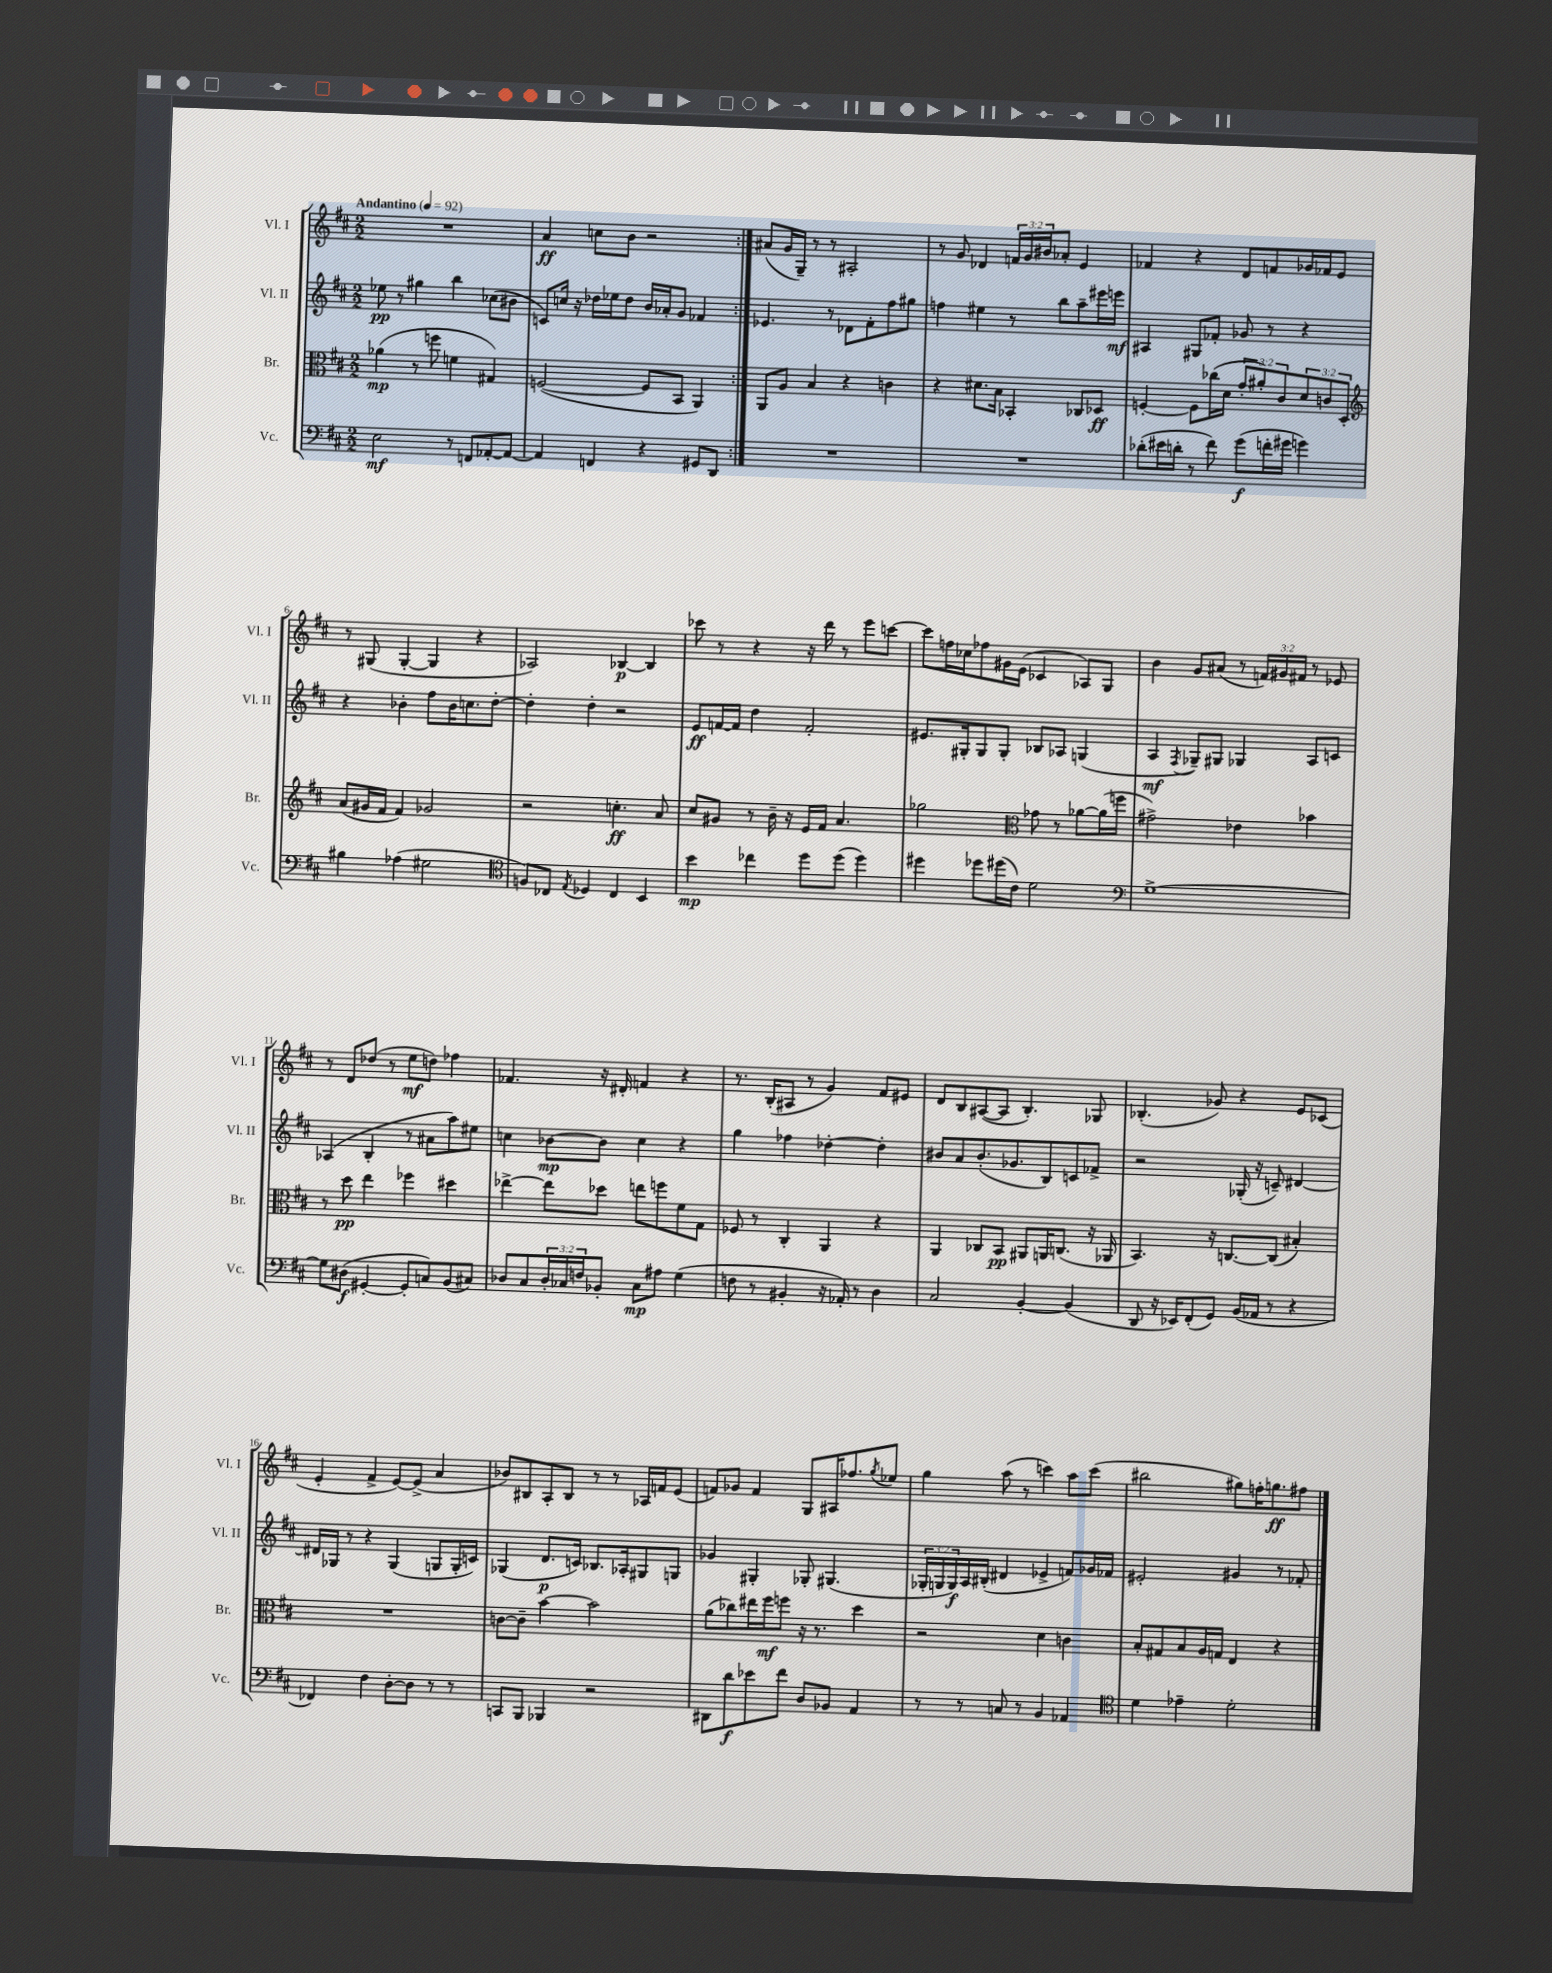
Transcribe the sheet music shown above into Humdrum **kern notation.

**kern	**kern	**kern	**kern
*staff4	*staff3	*staff2	*staff1
*clefF4	*clefC3	*clefG2	*clefG2
*k[f#c#]	*k[f#c#]	*k[f#c#]	*k[f#c#]
*M2/2	*M2/2	*M2/2	*M2/2
*MM92	*MM92	*MM92	*MM92
2E	(4a-	8ee-	1r
.	.	8r	.
.	8r	4gg#	.
.	8ff	.	.
8r	4f	4bb	.
8FF	.	.	.
[8AA-'	4G#)	(8cc-	.
8AA-_	.	8b#	.
=	=	=	=
4AA-]	([2F	8c)	4a
.	.	16cc	.
.	.	16r	.
4FF	.	16dd-	8cc
.	.	16ee-	.
.	.	8dd-	8b
4r	8F]	16b	2r
.	.	16a-'	.
.	8BB	8g	.
8GG#	4AA)	4f-	.
8DD	.	.	.
=:|!	=:|!	=:|!	=:|!
1r	8AA	4.e-	(8a#
.	8A	.	16g
.	.	.	16G~)
.	4B	.	8r
.	.	8r	8r
.	4r	8d-	2A#'
.	.	8f#'	.
.	4c	8ff#	.
.	.	8gg#	.
=	=	=	=
1r	4r	4ff	8r
.	.	.	8g
.	8.d#	4ee#	4d-
.	16B	.	.
.	4BB-'	8r	24f
.	.	.	24g
.	.	.	24b#
.	.	8bb	8a-'
.	8C-	8aa~	4e
.	8D-	16eee#	.
.	.	16eee	.
=	=	=	=
(8d-'	[4F'	4A#	4f-
16e#	.	.	.
16d'	.	.	.
8r	8F]	8G#	4r
8f#)	(16cc-	8f-'	.
.	16d	.	.
(8g	12g'	8g-	8d
.	12a#')	.	.
16f'	.	8r	8f
.	12c#	.	.
16g#	.	.	.
4g)	12d	4r	16g-
.	.	.	16f-
.	12c	.	.
.	.	.	8e
.	12D'	.	.
=	=	=	=
*	*clefG2	*	*
4B#	(8a	4r	8r
.	16g#	.	(8G#
.	16f#	.	.
(4A-	4f#)	4b-'	[4G#'
2G#	2g-	8ff#	4G#]
.	.	16b-	.
.	.	8.cc	.
.	.	.	4r
.	.	[8dd'	.
=	=	=	=
*clefC4	*	*	*
8F)	2r	4dd']	2A-)
8C-	.	.	.
8qE	.	.	.
4D-	.	4dd'	.
4C-	4.cc'	2r	[4B-
4BB	.	.	4B-]
.	8a	.	.
=	=	=	=
4b	8cc#	8e	8ccc-
.	8g#	[16f	8r
.	.	16f]	.
4cc-	8r	4dd	4r
.	16b~	.	.
.	16r	.	.
8dd	16e	2f'	16r
.	16f#	.	16ddd
(8dd	4.a	.	8r
4dd)	.	.	8eee
.	.	.	[8ccc
=	=	=	=
4dd#	2gg-	8.e#	8ccc]
.	.	.	16ff
.	.	16G#'	16cc-
8dd-	.	8G#	8ff-
(16dd#	.	8G#'	16g#
16c#)	.	.	(16e
*	*clefC3	*	*
2d	8g-	8B-	4c-
.	8r	8A-	.
.	[8a-	(4G	8A-)
.	(16a-]	.	8G
.	16ff	.	.
=	=	=	=
*clefF4	*	*	*
[1G^	2g#^)	4A	4b
.	.	8qF#	.
.	.	8G-~)	8g
.	.	8G#	(8a#
.	4e-	4G-	8r
.	.	.	24f)
.	.	.	24g#
.	.	.	24f#
.	4b-	8A	8r
.	.	8c	8e-
=	=	=	=
8G]	8r	(4A-	8r
(8D#	8dd	.	8d
[4GG#'	4ee	4B'	(8dd-
.	.	.	8r
8GG#']	4ff-	8r	8ee
8C)	.	8a#	8dd)
(8BB	4dd#	8aa)	4ff-
8C#)	.	8ee#	.
=	=	=	=
8D-	[4ee-^	4cc	4.f-
8C#	.	.	.
24D-'	8ee-]	[8b-	.
24C-	.	.	.
24F	.	.	.
8BB-'	8dd-	8b-]	16r
.	.	.	16d#'
8C-	8ee	4cc	4f
8A#	8ff	.	.
(4G	8f#	4r	4r
.	8G	.	.
=	=	=	=
8F	8F-	4gg	8.r
8r	8r	.	.
.	.	.	(16B'
4BB#'	4C#'	4ff-	8A#
.	.	.	8r
16r	4AA	[4dd-'	4g)
16AA-')	.	.	.
8r	.	.	.
4D	4r	4dd-']	8f#
.	.	.	8e#
=	=	=	=
2C#	4AA	8b#	8d
.	.	8a	8B
.	8C-	(8.b#'	([8A#
.	8BB	.	8A#]
.	.	8.g-	.
[4BB'	8AA#	.	4.B')
.	16AA	8B)	.
.	(8.C	.	.
(4BB]	.	8c	.
.	16r	8f-^	8G-
.	16AA-	.	.
=	=	=	=
8DD	4.BB)	2r	(4.B-'
16r	.	.	.
16EE-)	.	.	.
(8FF#'	.	.	.
8GG)	16r	.	8g-)
.	[8.C	.	.
(16BB	.	(16G-'	4r
16AA-	.	16r	.
8r	(8C]	8c~)	.
4r	4B#')	[4d#	8e
.	.	.	(8c-
=	=	=	=
4FF-)	1r	16d#]	4e'
.	.	16G-	.
.	.	8r	.
4F#	.	4r	4f#^
[8D'	.	(4G-	[8e)
8D]	.	.	(8e^]
8r	.	8G	4a
8r	.	16G'	.
.	.	16c)	.
=	=	=	=
8CC	[8c	(4G-	8b-)
8BBB	8c~]	.	8B#
4BBB-	[4b	8.d	8A'
.	.	.	8B#
.	.	16c)	.
2r	2b]	8.B-	8r
.	.	.	8r
.	.	16A-'	.
.	.	8G#	16A-
.	.	.	16f
.	.	8G	(8e
=	=	=	=
8DD#	(8a	4g-	8f)
8d	8cc-)	.	8g-
8e-	16ee#	4G#'	4f
.	16ff#	.	.
8f#	8ff	.	.
8D	16r	8G-'	8G
.	8.r	.	.
8BB-	.	(4.G#	16A#
.	.	.	8.ff-
4AA	4dd	.	.
.	.	.	8qgg
.	.	.	8ee-
=	=	=	=
8r	2r	24G-'	4gg
.	.	24G	.
.	.	24G)	.
8r	.	16A	.
.	.	(16B#'	.
8C	.	4d#	(8aa
8r	.	.	8r
4BB	4d	4e-^	4ccc)
4AA-	4c	8f)	8aa
.	.	16g-	(8ccc
.	.	16f-	.
=	=	=	=
*clefC4	*	*	*
4d	8B'	2e#'	2bb#
.	8G#	.	.
4e-~	8B	.	.
.	16A	.	.
.	16G	.	.
2d'	4E	4g#	8gg#)
.	.	.	16ff'
.	.	.	8.gg
.	4r	8r	.
.	.	8f-'	8ff#
==	==	==	==
*-	*-	*-	*-
